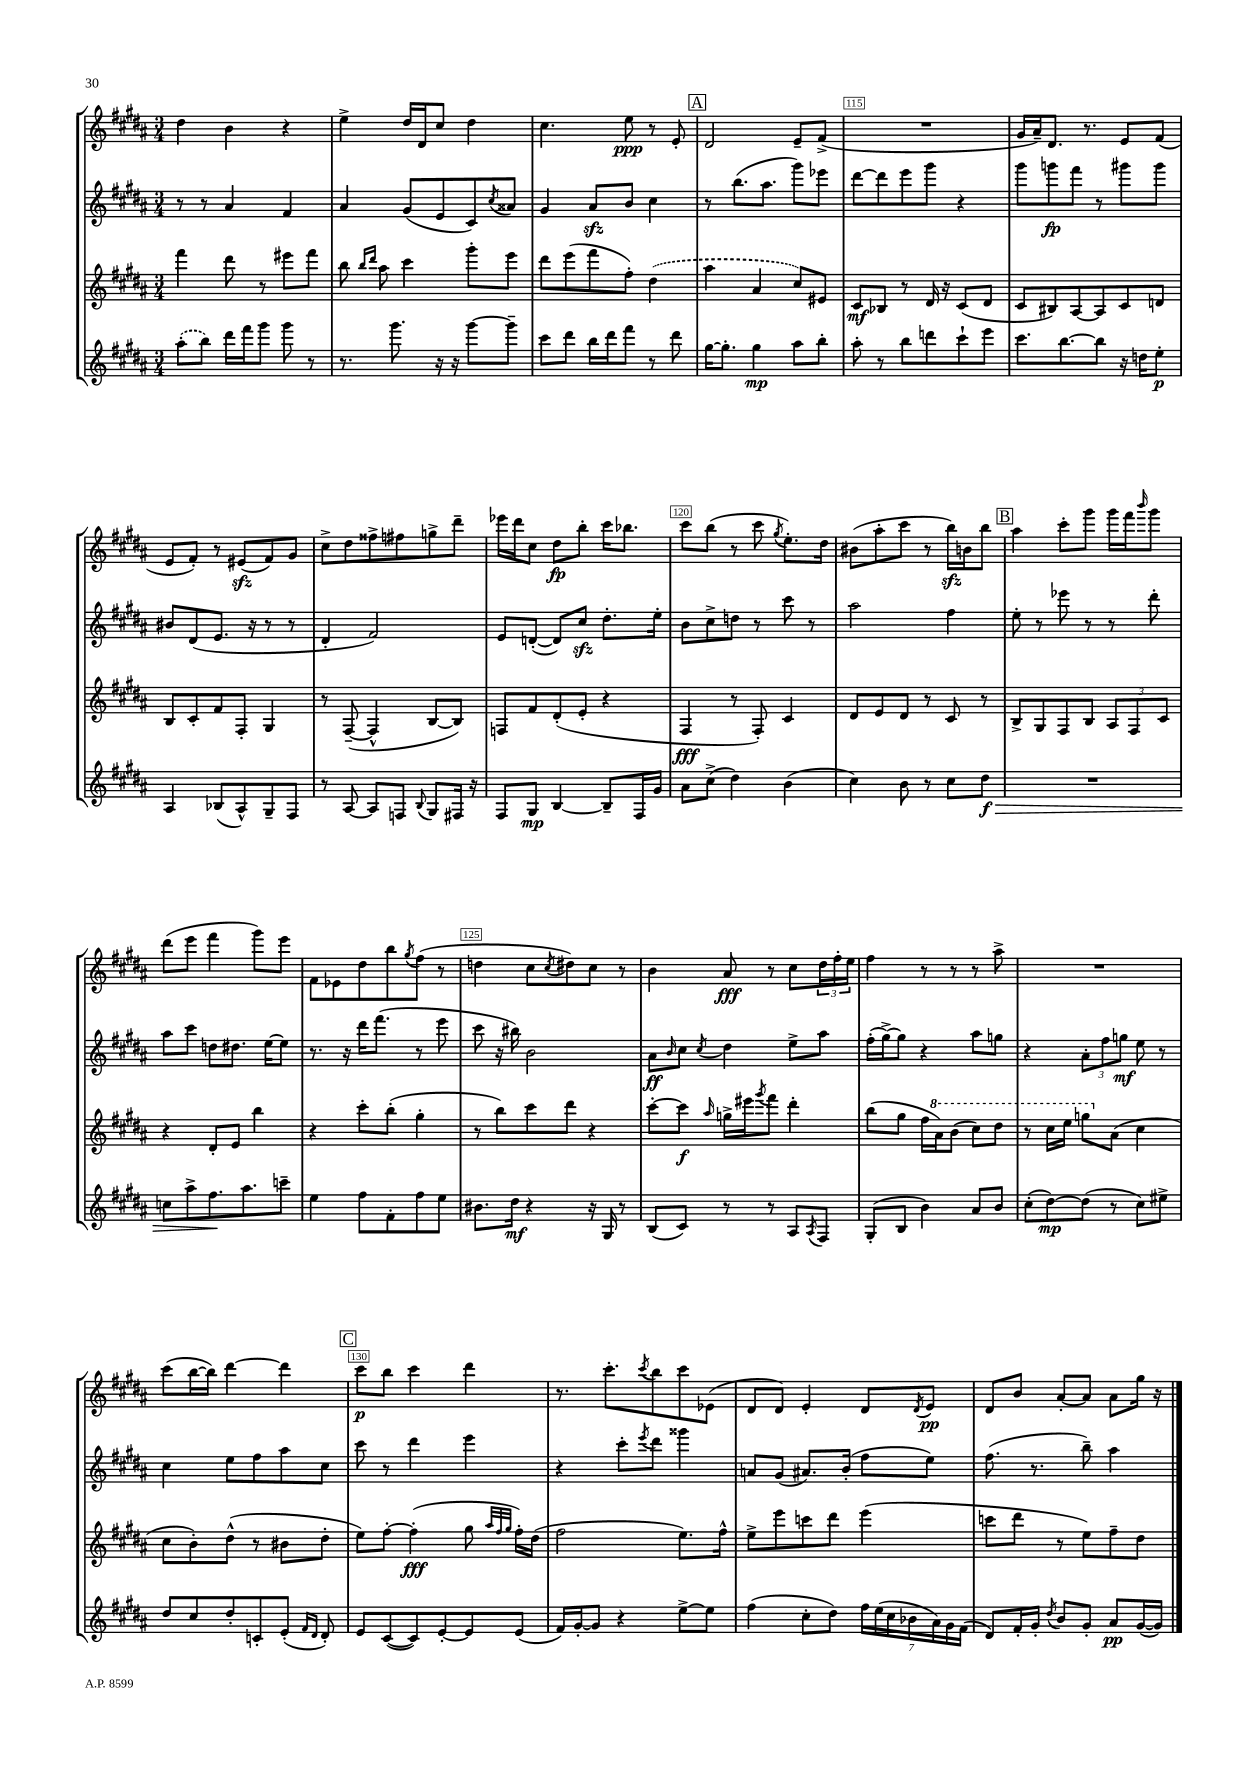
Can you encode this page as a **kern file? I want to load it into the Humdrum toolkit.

**kern	**kern	**kern	**kern
*staff4	*staff3	*staff2	*staff1
*clefG2	*clefG2	*clefG2	*clefG2
*k[f#c#g#d#a#]	*k[f#c#g#d#a#]	*k[f#c#g#d#a#]	*k[f#c#g#d#a#]
*M3/4	*M3/4	*M3/4	*M3/4
(8aa#'	4fff#	8r	4dd#
8bb)	.	8r	.
16ddd#	8ddd#	4a#	4b
16fff#	.	.	.
8ggg#	8r	.	.
8ggg#	8eee#	4f#	4r
8r	8fff#	.	.
=	=	=	=
8.r	8bb	4a#	4ee^
.	16qqbb	.	.
.	16qqddd#	.	.
.	8aa#	.	.
8.ggg#	.	.	.
.	4ccc#	(8g#	16dd#
.	.	.	16d#
16r	.	8e	8cc#
16r	.	.	.
[8ggg#	8ggg#'	8c#)	4dd#
.	.	8qcc#	.
8ggg#~]	8eee	8a##	.
=	=	=	=
8ccc#	8ddd#	4g#	4.cc#
8ddd#	(8eee	.	.
16bb	8fff#	8a#	.
16ddd#	.	.	.
8fff#	8ff#')	8b	8ee
8r	(4dd#	4cc#	8r
8ddd#	.	.	8e'
=	=	=	=
[16gg#	4aa#	8r	2d#
8.gg#']	.	.	.
.	.	(8.bb	.
4gg#	4a#	.	.
.	.	8.aa#	.
8aa#	8cc#)	8ggg#)	8e~
8bb'	8e#	8eee-	(8f#^
=	=	=	=
8aa#'	8c#	[8ddd#	2.r
8r	8B-	8ddd#]	.
8bb	8r	8eee	.
8ddd	16d#	8ggg#	.
.	16r	.	.
8ccc#`	(8c#	4r	.
8eee	8d#	.	.
=	=	=	=
8.ccc#	8c#	8ggg#	16g#
.	.	.	16a#~)
.	8B#)	8ggg	8.d#
[8.bb	.	.	.
.	[8A#	8fff#	.
.	.	.	8.r
8bb]	8A#]	8r	.
16r	8c#	8ggg#	8e
16dd	.	.	.
8ee'	8d	8ggg#	(8f#
=	=	=	=
4A#	8B	8b#	8e
.	8c#'	(8d#	8f#')
(8B-	8f#	8.e	8r
8A#^^)	8F#'	.	(8e#
.	.	16r	.
8G#~	4G#	8r	8f#)
8F#	.	8r	8g#
=	=	=	=
8r	8r	4d#'	8cc#^
[8A#	([8F#~	.	8dd#
8A#]	4F#^^]	2f#)	8ff##^
8F	.	.	8ff#
8qqB	.	.	.
8G#	[8B	.	8gg^
16F#	8B])	.	8ddd#~
16r	.	.	.
=	=	=	=
8F#	8F	8e	16eee-
.	.	.	16ddd#
8G#	8f#	([8d'	8cc#
[4B	(8d#'	8d])	8dd#
.	8e'	8cc#	8bb'
8B~]	4r	8.dd#'	16ccc#
.	.	.	8.bb-
16F#	.	.	.
16g#	.	16ee'	.
=	=	=	=
8a#	4F#	8b	8ccc#
(8cc#^	.	8cc#^	(8bb
4dd#)	8r	8dd	8r
.	8F#')	8r	8ccc#
.	.	.	8qgg#
(4b	4c#	8ccc#	8.ee')
.	.	8r	.
.	.	.	16dd#
=	=	=	=
4cc#)	8d#	2aa#	(8b#
.	8e	.	8aa#'
8b	8d#	.	8ccc#
8r	8r	.	8r
8cc#	8c#	4ff#	16bb)
.	.	.	16b
8dd#	8r	.	8bb
=	=	=	=
2.r	8B^	8ee'	4aa#
.	8G#	8r	.
.	8F#	8eee-	8ccc#'
.	8B	8r	8ggg#
.	12A#	8r	16ggg#
.	.	.	16fff#
.	12F#	.	.
.	.	.	16qqbbb
.	.	8ddd#'	8ggg#
.	12c#	.	.
=	=	=	=
8cc	4r	8aa#	(8ddd#
8aa#^	.	8ccc#	8eee
8.ff#	8d#'	8dd	4fff#
.	8e	8.dd#	.
8.aa#	.	.	.
.	4bb	.	8ggg#)
.	.	[16ee	.
8ccc~	.	8ee]	8eee
=	=	=	=
4ee	4r	8.r	8f#
.	.	.	8e-
.	.	16r	.
8ff#	8ccc#'	16ddd#	8dd#
.	.	(8.fff#	.
8f#'	(8bb'	.	8bb
.	.	.	8qgg#
8ff#	4gg#'	8r	(8ff#
8ee	.	8eee	8r
=	=	=	=
8.b#	8r	8ccc#	4dd
.	8bb)	16r	.
16dd#	.	16bb#)	.
4r	8ccc#	2b	8cc#
.	.	.	8qcc#
.	8ddd#	.	8dd#)
16r	4r	.	8cc#
16G#	.	.	.
8r	.	.	8r
=	=	=	=
(8B	[8ccc#'	8a#	4b
.	.	16qqb	.
8c#)	8ccc#]	8cc#	.
.	16qqaa#	8qcc#	.
8r	16gg^	4dd#	8a#
.	16eee#	.	.
.	8qggg#	.	.
8r	8fff#	.	8r
8A#	4ddd#'	8ee^	8cc#
8qA#	.	.	.
8F#	.	8aa#	24dd#
.	.	.	24ff#'
.	.	.	24ee
=	=	=	=
(8G#'	(8bb	(16ff#'	4ff#
.	.	[16gg#^)	.
8B	8gg#	8gg#]	.
4b)	16ff#	4r	8r
.	16aa#)	.	.
.	(8bb	.	8r
8a#	8ccc#)	8aa#	8r
8b	8ddd#	8gg	8aa#^
=	=	=	=
(8cc#'	8r	4r	2.r
[8dd#)	16ccc#	.	.
.	16eee	.	.
(8dd#]	8ggg	12a#'	.
.	.	12ff#	.
8r	(8a#	.	.
.	.	12gg	.
8cc#)	4cc#	8ee	.
8ee#^	.	8r	.
=	=	=	=
8dd#	8cc#	4cc#	(8ccc#
8cc#	8b')	.	[16bb
.	.	.	16bb])
8dd#'	(8dd#^^	8ee	[4ddd#
8c'	8r	8ff#	.
(8e'	8b#	8aa#	4ddd#]
16qqf#	.	.	.
16qqd#	.	.	.
8d#')	8dd#'	8cc#	.
=	=	=	=
8e	8ee)	8ccc#	8ccc#
([8c#	[8ff#'	8r	8bb
8c#])	(4ff#']	4ddd#	4ccc#
[8e'	.	.	.
8e]	8gg#	4eee	4ddd#
.	32qqaa#	.	.
.	32qqff#	.	.
.	32qqgg#	.	.
(8e	16ff#')	.	.
.	(16dd#	.	.
=	=	=	=
16f#)	2ff#	4r	8.r
[16g#'	.	.	.
8g#]	.	.	.
.	.	.	8.ccc#'
4r	.	8ccc#'	.
.	.	8qeee	8qccc#
.	.	8ddd#	8bb
[8ee^	8.ee)	4ggg##	8ccc#
8ee]	.	.	(8e-
.	16ff#^^	.	.
=	=	=	=
(4ff#	8ee^	8a	8d#
.	8eee	(8g#	8d#)
8cc#'	8ccc	8.a#)	4e'
8dd#)	8ddd#	.	.
.	.	(16b'	.
28ff#	(4eee	8ff#	8d#
(28ee	.	.	.
28cc#	.	.	.
28b-	.	.	.
.	.	.	8qd#
.	.	8ee)	8e
28a#)	.	.	.
28g#	.	.	.
(28f#	.	.	.
=	=	=	=
8d#)	8ccc	(8.ff#	8d#
16f#'	8ddd#	.	8b
16g#'	.	8.r	.
8qdd#	.	.	.
8b	8r	.	[8a#'
8g#'	8ee)	8bb~)	8a#]
8a#	8ff#~	4aa#	8a#
([16g#	8dd#	.	16gg#
16g#])	.	.	16r
==	==	==	==
*-	*-	*-	*-
